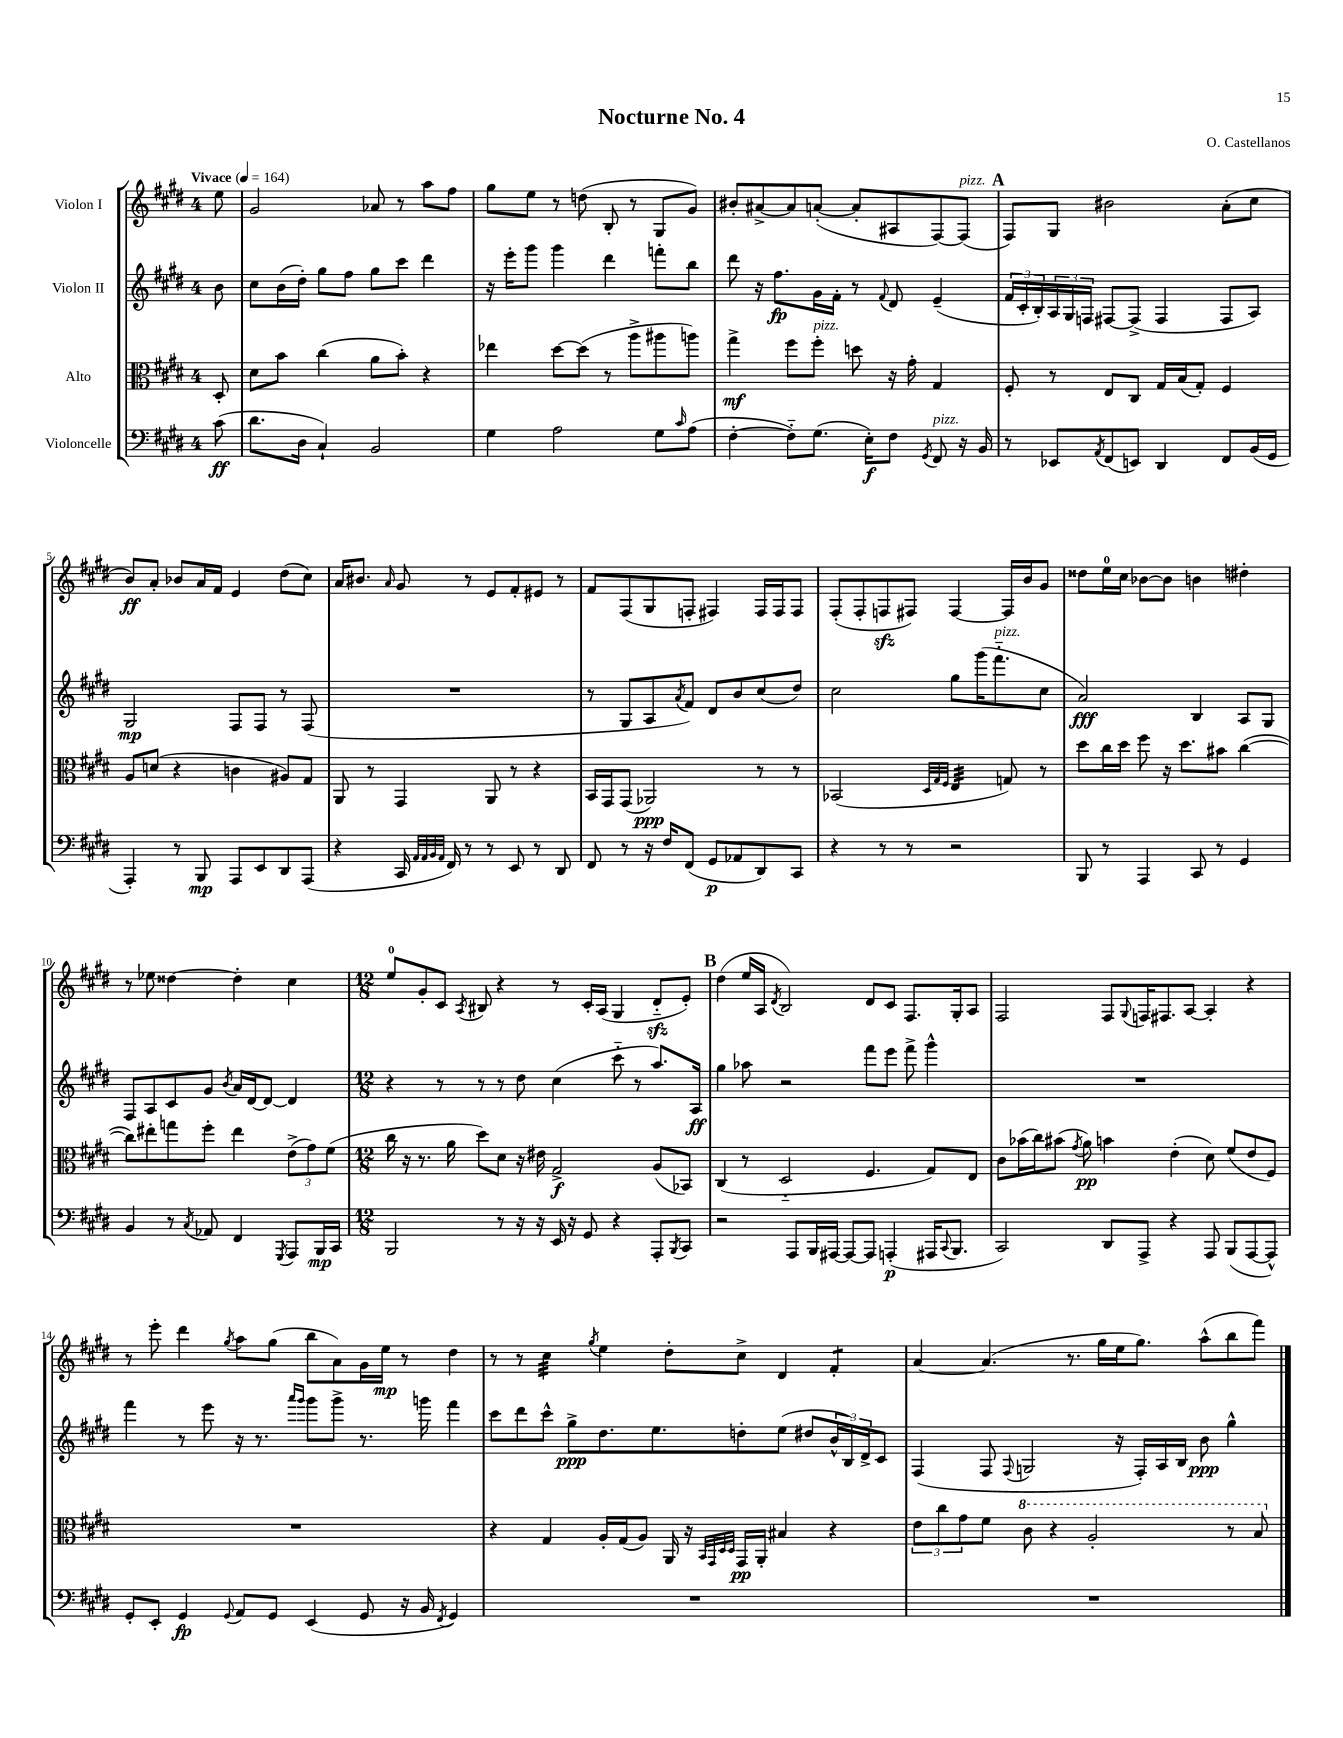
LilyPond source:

\header { title = "Nocturne No. 4" composer = "O. Castellanos" }
<<
\new StaffGroup <<
\new Staff = "s0" \with { instrumentName = "Violon I" } {
    \clef treble \key e \major \once \override Staff.TimeSignature.style = #'single-digit \time 4/4 \partial 8 \tempo "Vivace" 4 = 164
    e''8 |
    gis'2 aes'8 r8 a''8 fis''8 |
    gis''8 e''8 r8 d''8( b8-. r8 gis8 gis'8) |
    bis'8-. ais'8~-> ais'8 a'8~-.( a'8-. ais8 fis8~) fis8^\markup { \italic "pizz." }( |
    \mark \markup { \bold "A" } fis8) gis8 bis'2 a'8-.( cis''8 |
    b'8\ff) a'8-. bes'8 a'16 fis'16 e'4 dis''8( cis''8) |
    a'16 bis'8. \grace { a'16 } gis'8 r8 e'8 fis'8-. eis'8 r8 |
    fis'8 fis8( gis8 f8-. fis4) fis16 fis16 fis8 |
    fis8-.( fis8-. f8\sfz fis8) fis4~ fis16 b'16 gis'8 |
    disis''8 e''16-0 cis''16 bes'8~ bes'8 b'4 dis''4-. |
    r8 ees''8 disis''4~ disis''4-. cis''4 |
    \numericTimeSignature \time 12/8 e''8-0 gis'8-. cis'8 \acciaccatura { a8 } bis8 r4 r8 cis'16-. a16( gis4 dis'8-_\sfz e'8-.) |
    \mark \markup { \bold "B" } dis''4( e''16 a16 \acciaccatura { dis'8 } b2) dis'8 cis'8 fis8. gis16-. a8 |
    fis2 fis8 \appoggiatura { gis8 } f16 fis8. a8~ a4-. r4 |
    r8 e'''8-. dis'''4 \acciaccatura { gis''8 } a''8 gis''8( b''8 a'8) gis'16 e''16\mp r8 dis''4 |
    r8 r8 cis''4:32 \acciaccatura { gis''8 } e''4 dis''8-. cis''8-> dis'4 fis'4:8-. |
    a'4~ a'4.( r8. gis''16 e''16 gis''8.) a''8-^( b''8 fis'''8) \bar "|." |
}
\new Staff = "s1" \with { instrumentName = "Violon II" } {
    \clef treble \key e \major \once \override Staff.TimeSignature.style = #'single-digit \time 4/4 \partial 8
    b'8 |
    cis''8 b'16( dis''16-.) gis''8 fis''8 gis''8 cis'''8 dis'''4 |
    r16 e'''16-. gis'''8 gis'''4 dis'''4 f'''8-. b''8 |
    dis'''8 r16 fis''8.\fp gis'16 fis'16-. r8 \appoggiatura { fis'8 } dis'8 e'4--( |
    \mark \markup { \bold "A" } \tuplet 3/2 { fis'16 cis'16-. b16-.) } \tuplet 3/2 { a16 gis16 f16 } fis8~ fis8->( fis4 fis8 a8) |
    gis2\mp fis8 fis8 r8 fis8( |
    R1 |
    r8 gis8 a8 \acciaccatura { a'8 } fis'8) dis'8 b'8 cis''8( dis''8) |
    cis''2 gis''8 gis'''16( fis'''8.-_^\markup { \italic "pizz." } cis''8 |
    a'2\fff) b4 a8 gis8 |
    fis8 a8 cis'8 gis'8 \acciaccatura { b'8 } a'16 dis'16~ dis'8~ dis'4 |
    \numericTimeSignature \time 12/8 r4 r8 r8 r8 dis''8 cis''4( cis'''8-_ r8 a''8.) a16\ff |
    \mark \markup { \bold "B" } gis''4 aes''8 r2 fis'''8 e'''8 fis'''8-> gis'''4-^ |
    R1. |
    fis'''4 r8 e'''8 r16 r8. \grace { a'''16 gis'''16 } gis'''8 gis'''8-> r8. g'''16 fis'''4 |
    cis'''8 dis'''8 cis'''8-^ gis''8->\ppp dis''8. e''8. d''8-. e''8( dis''8 \tuplet 3/2 { b'16-^ b16) dis'16-> } cis'8 |
    fis4( fis8 \appoggiatura { fis8 } g2 r16 fis16-.) a16 b16 b'8\ppp gis''4-^ \bar "|." |
}
\new Staff = "s2" \with { instrumentName = "Alto" } {
    \clef alto \key e \major \once \override Staff.TimeSignature.style = #'single-digit \time 4/4 \partial 8
    dis8-. |
    dis'8 b'8 cis''4( a'8 b'8-.) r4 |
    ees''4 dis''8~ dis''8( r8 a''8-> ais''8 a''8) |
    gis''4->\mf fis''8 fis''8-.^\markup { \italic "pizz." } d''8 r16 gis'16-. gis4 |
    \mark \markup { \bold "A" } fis8-. r8 e8 cis8 gis16 b16( gis8-.) fis4 |
    a8 d'8( r4 c'4 ais8) gis8 |
    a,8 r8 gis,4 a,8 r8 r4 |
    b,16 gis,16 gis,8( aes,2\ppp) r8 r8 |
    bes,2( \grace { dis32 gis32 fis32 } e4:32 g8) r8 |
    dis''8 cis''16 dis''16 fis''8 r16 dis''8. bis'8 cis''4~( |
    cis''8) eis''8-. g''8 fis''8-. eis''4 \tuplet 3/2 { e'8->( gis'8) fis'8( } |
    \numericTimeSignature \time 12/8 cis''16 r16 r8. a'16 dis''8) dis'8 r16 eis'16 gis2->\f a8( bes,8) |
    \mark \markup { \bold "B" } cis4( r8 dis2-_ fis4. gis8) e8 |
    cis'8 bes'16( cis''16) bis'8( \acciaccatura { gis'8 } a'8\pp) b'4 e'4-.( dis'8) fis'8( e'8 fis8) |
    R1. |
    r4 gis4 a16-. gis16( a8) a,16 r16 \grace { b,32 gis,32 dis32 dis32 } gis,16\pp a,16-. bis4 r4 |
    \tuplet 3/2 { e'8 cis''8 gis'8 } fis'8 \ottava #1 cis''8 r4 a'2-. r8 b'8 \ottava #0 \bar "|." |
}
\new Staff = "s3" \with { instrumentName = "Violoncelle" } {
    \clef bass \key e \major \once \override Staff.TimeSignature.style = #'single-digit \time 4/4 \partial 8
    cis'8\ff( |
    dis'8. dis16 cis4-!) b,2 |
    gis4 a2 gis8 \grace { cis'16 } a8( |
    fis4~-. fis8-_) gis8.( e16-.\f) fis8 \acciaccatura { gis,8 } fis,8^\markup { \italic "pizz." } r16 b,16 |
    \mark \markup { \bold "A" } r8 ees,8 \acciaccatura { a,8 } fis,8( e,8) dis,4 fis,8 b,16( gis,16 |
    a,,4-.) r8 b,,8\mp a,,8 e,8 dis,8 a,,8( |
    r4 cis,16 \grace { a,32 a,32 b,32 a,32 } fis,16) r8 r8 e,8 r8 dis,8 |
    fis,8 r8 r16 fis16 fis,8( gis,8\p aes,8 dis,8) cis,8 |
    r4 r8 r8 r2 |
    b,,8 r8 a,,4 cis,8 r8 gis,4 |
    b,4 r8 \acciaccatura { cis8 } aes,8 fis,4 \acciaccatura { gis,,8 } a,,8 b,,16\mp cis,16 |
    \numericTimeSignature \time 12/8 b,,2 r8 r16 r16 e,16 r16 gis,8 r4 a,,8-. \acciaccatura { b,,8 } cis,8 |
    \mark \markup { \bold "B" } r2 a,,8 b,,16 ais,,16~ ais,,8~ ais,,8 a,,4-.\p( ais,,16 \appoggiatura { cis,8 } b,,8. |
    cis,2) dis,8 a,,8-> r4 a,,8 b,,8( a,,8~ a,,8-^) |
    gis,8-. e,8-. gis,4\fp \appoggiatura { gis,8 } a,8 gis,8 e,4( gis,8 r16 b,16 \acciaccatura { fis,8 } gis,4) |
    R1. |
    R1. \bar "|." |
}
>>
>>
